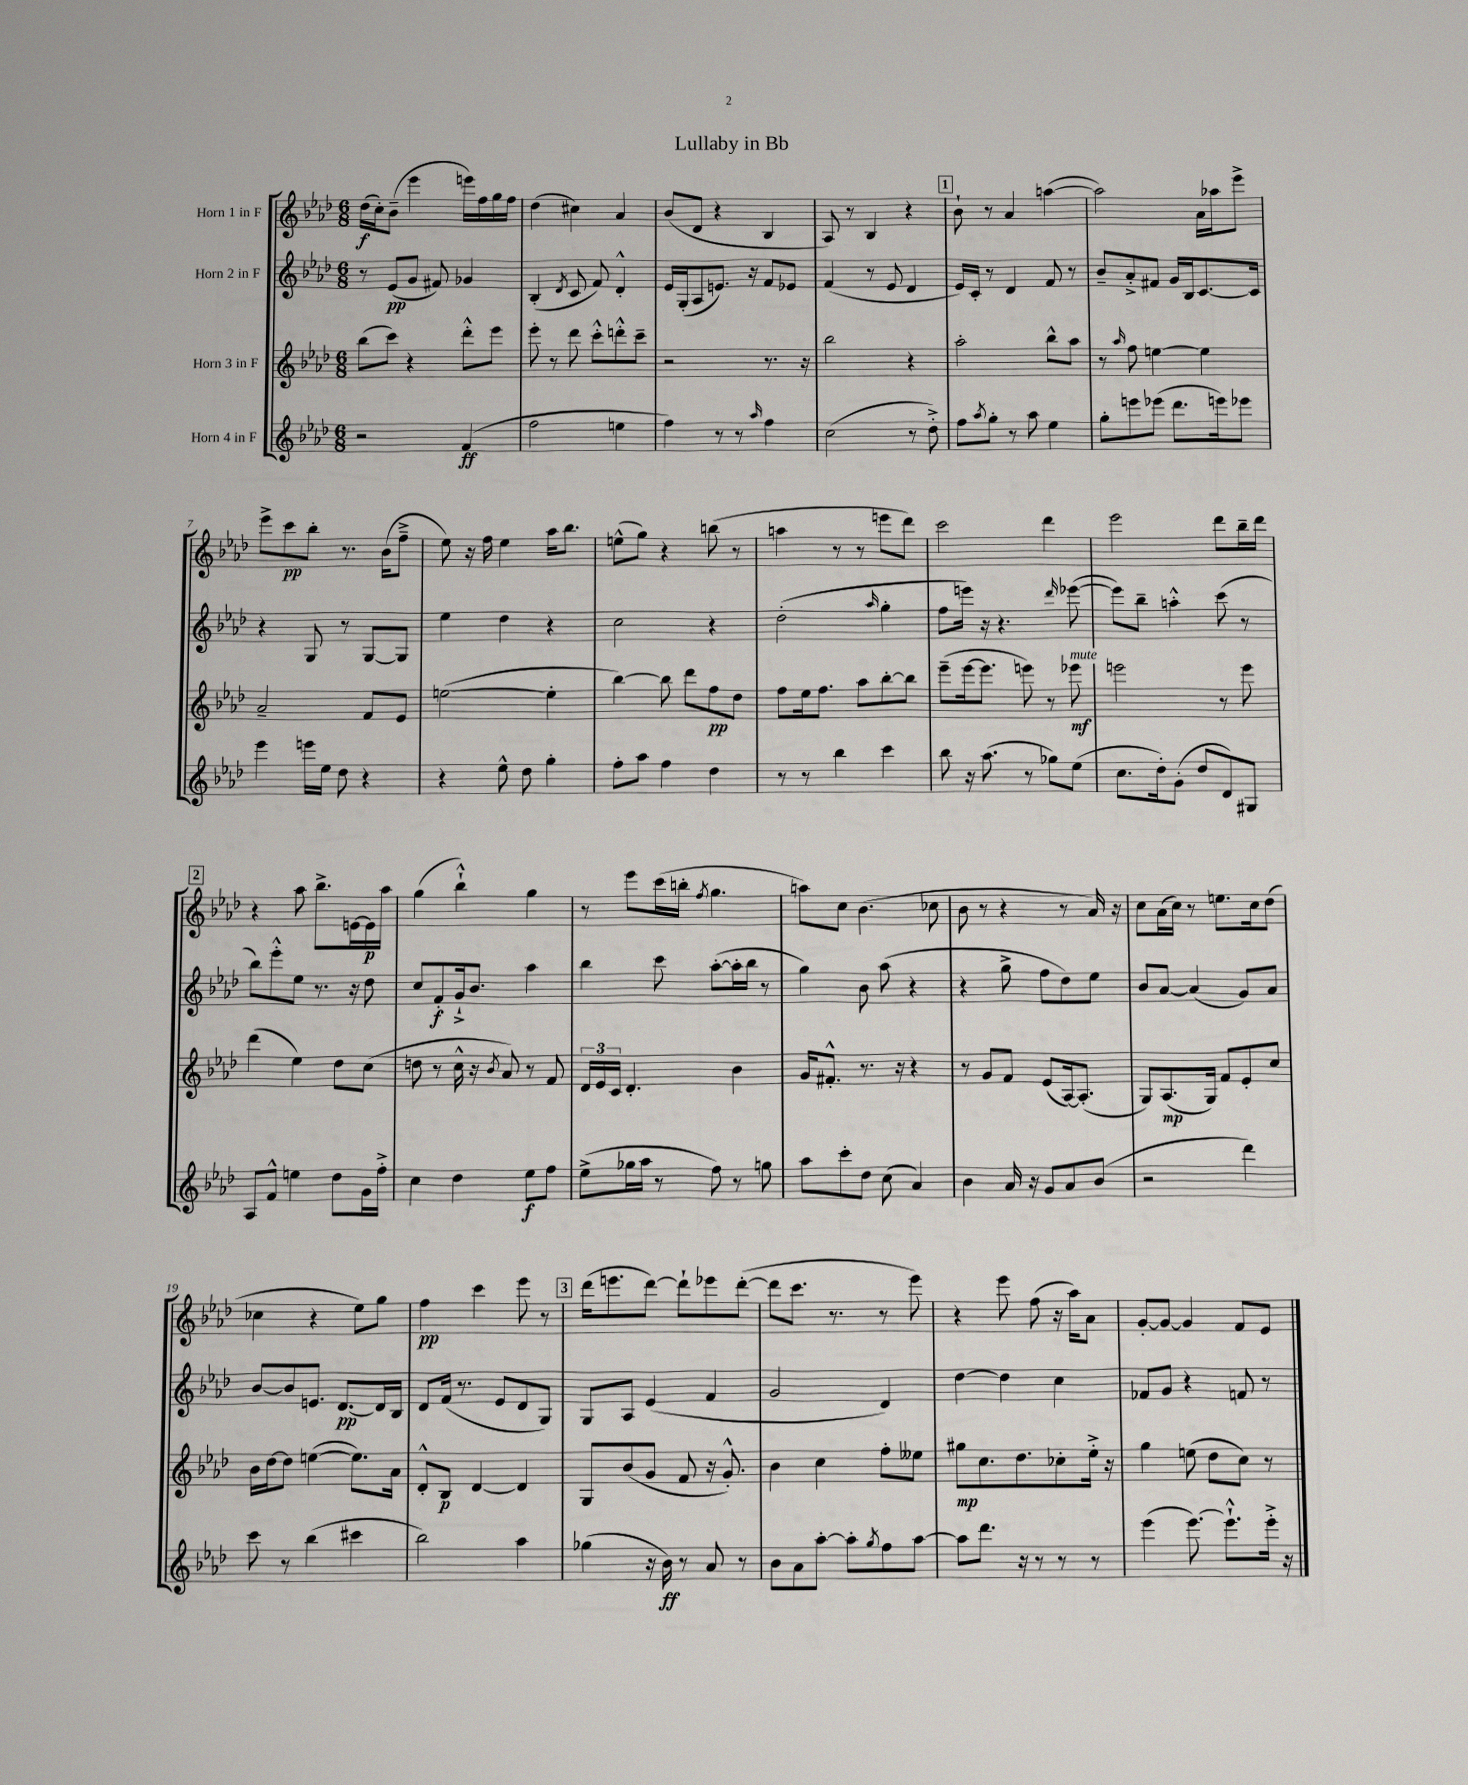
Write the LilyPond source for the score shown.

\header { title = "Lullaby in Bb" }
<<
\new StaffGroup <<
\new Staff = "s0" \with { instrumentName = "Horn 1 in F" } {
    \clef treble \key aes \major \numericTimeSignature \time 6/8
    des''16\f( c''16-.) bes'8--( ees'''4 e'''16) f''16 g''16 f''16 |
    des''4( cis''4) aes'4 |
    bes'8( des'8 r4 bes4 |
    aes8) r8 bes4 r4 |
    \mark \markup { \box "1" } bes'8-! r8 aes'4 a''4~( |
    a''2) aes'16 aes''16 ees'''8-> |
    ees'''8-> c'''8\pp bes''8-. r8. bes'16( f''8---> |
    ees''8) r16 f''16 ees''4 aes''16 bes''8. |
    e''8-^( g''8) r4 b''8( r8 |
    a''4 r8 r8 e'''8 des'''8) |
    c'''2 des'''4 |
    ees'''2 des'''8 bes''16-- des'''16 |
    \mark \markup { \box "2" } r4 aes''8 bes''8.-> e'16~ e'16\p aes''16 |
    g''4( bes''4-!-^) g''4 |
    r8 ees'''8 c'''16( b''16-. \acciaccatura { f''8 } g''4. |
    a''8) c''8 bes'4.( ces''8 |
    bes'8 r8 r4 r8 aes'16) r16 |
    c''8 aes'16( c''16) r8 e''8. c''16 des''8( |
    ces''4 r4 ees''8) g''8 |
    f''4\pp c'''4 ees'''8 r8 |
    \mark \markup { \box "3" } des'''16( e'''8. des'''8~) des'''8-! ees'''8 des'''8~-.( |
    des'''8 c'''8. r8. r8 ees'''8) |
    r4 ees'''8 f''8( r16 aes''16) aes'8 |
    g'8~-. g'8~ g'4 f'8 ees'8 \bar "|." |
}
\new Staff = "s1" \with { instrumentName = "Horn 2 in F" } {
    \clef treble \key aes \major \numericTimeSignature \time 6/8
    r8 ees'8\pp( g'8 fis'8) ges'4 |
    bes4-.( \acciaccatura { des'8 } c'8 f'8) des'4-.-^ |
    ees'16 g16-.( aes8 e'8.) r16 f'8 ees'8 |
    f'4( r8 ees'8 des'4 |
    \mark \markup { \box "1" } ees'16) c'16-. r8 des'4 f'8 r8 |
    bes'8-- aes'8-.-> fis'8 g'16 bes16 c'8.~ c'16 |
    r4 g8 r8 g8~ g8 |
    ees''4 des''4 r4 |
    c''2 r4 |
    des''2-.( \grace { aes''16 } g''4-. |
    f''8 e'''16) r16 r4. \grace { des'''16 } ees'''8~( |
    ees'''8) bes''8-- a''4-.-^ c'''8( r8 |
    \mark \markup { \box "2" } bes''8) ees'''8-.-^ ees''8 r8. r16 des''8 |
    c''8 f'8-.\f g'16-!-> bes'8. aes''4 |
    bes''4 c'''8 aes''8~-.( aes''16-. bes''16 r8 |
    g''4) bes'8 aes''8( r4 |
    r4 g''8-> f''8 des''8) ees''8 |
    bes'8 aes'8~ aes'4( g'8) aes'8 |
    bes'8~ bes'8 e'8. des'8.~\pp des'16 bes16 |
    des'8 f'16( r8. ees'8 des'8 g8) |
    \mark \markup { \box "3" } g8 aes8 ees'4( f'4 |
    g'2 des'4) |
    des''4~ des''4 c''4 |
    fes'8 g'8 r4 f'8 r8 \bar "|." |
}
\new Staff = "s2" \with { instrumentName = "Horn 3 in F" } {
    \clef treble \key aes \major \numericTimeSignature \time 6/8
    bes''8( c'''8) r4 des'''8-.-^ ees'''8 |
    ees'''8-. r8 des'''8 c'''8-.-^ d'''8-.-^ c'''8-- |
    r2 r8. r16 |
    bes''2 r4 |
    \mark \markup { \box "1" } aes''2-. bes''8-^ aes''8 |
    r8 \grace { aes''16 } f''8 e''4~ e''4 |
    aes'2-- f'8 ees'8 |
    e''2~( e''4-. |
    bes''4~) bes''8 des'''8 f''8\pp des''8 |
    f''8 ees''16 f''8. aes''8 bes''8~-. bes''8 |
    ees'''8--( ees'''16~ ees'''8. e'''8) r8 ees'''8\mf^\markup { \italic "mute" } |
    e'''2 r8 e'''8 |
    \mark \markup { \box "2" } des'''4( ees''4) des''8 c''8( |
    d''8 r8 c''16-^ r16 \acciaccatura { bes'8 } aes'8) r8 f'8 |
    \tuplet 3/2 { des'16 ees'16 c'16 } des'4.-. bes'4 |
    g'16 fis'8.-.-^ r8. r16 r4 |
    r8 g'8 f'8 ees'8( aes16~) aes8.-.( |
    g8) aes8.\mp( g16) f'8 ees'8-. c''8 |
    bes'16 des''16~ des''8 e''4~( e''8.) aes'16 |
    des'8-.-^ bes8\p des'4~ des'4 |
    \mark \markup { \box "3" } g8 bes'8( g'8 f'8 r16 g'8.-.-^) |
    bes'4 c''4 f''8-. eeses''8 |
    gis''8\mp c''8. des''8. ces''8-. ees''16-.-> r16 |
    g''4 e''8( des''8 c''8) r8 \bar "|." |
}
\new Staff = "s3" \with { instrumentName = "Horn 4 in F" } {
    \clef treble \key aes \major \numericTimeSignature \time 6/8
    r2 f'4\ff( |
    f''2 e''4 |
    f''4) r8 r8 \grace { aes''16 } f''4 |
    c''2( r8 des''8-.->) |
    \mark \markup { \box "1" } f''8 \acciaccatura { aes''8 } g''8-. r8 aes''8 ees''4 |
    g''8-. e'''8 ees'''8( des'''8. e'''16) ees'''8 |
    ees'''4 e'''16 ees''16 des''8 r4 |
    r4 ees''8-^ des''8 g''4-. |
    f''8-. aes''8 f''4 des''4 |
    r8 r8 bes''4 c'''4 |
    bes''8 r16 aes''8.( r8 ges''8) ees''8( |
    c''8. des''16-.) g'8-.( des''8 des'8) gis8 |
    \mark \markup { \box "2" } aes8 f'8-^ e''4 des''8 g'16 f''16-.-> |
    c''4 des''4 ees''8\f f''8 |
    ees''8->( ges''16 aes''16 r8 f''8) r8 g''8 |
    aes''8 c'''8-. des''8 c''8( aes'4) |
    bes'4 aes'16 r16 g'8 aes'8 bes'8( |
    r2 des'''4) |
    c'''8 r8 bes''4( cis'''4 |
    bes''2) aes''4 |
    \mark \markup { \box "3" } ges''4( r16 bes'16\ff) r8 aes'8 r8 |
    bes'8 aes'8 aes''8~-. aes''8-. \acciaccatura { g''8 } f''8 aes''8~ |
    aes''8 des'''8. r16 r8 r8 r8 |
    ees'''4( ees'''8.~) ees'''8.-!-^ ees'''16-.-> r16 \bar "|." |
}
>>
>>
